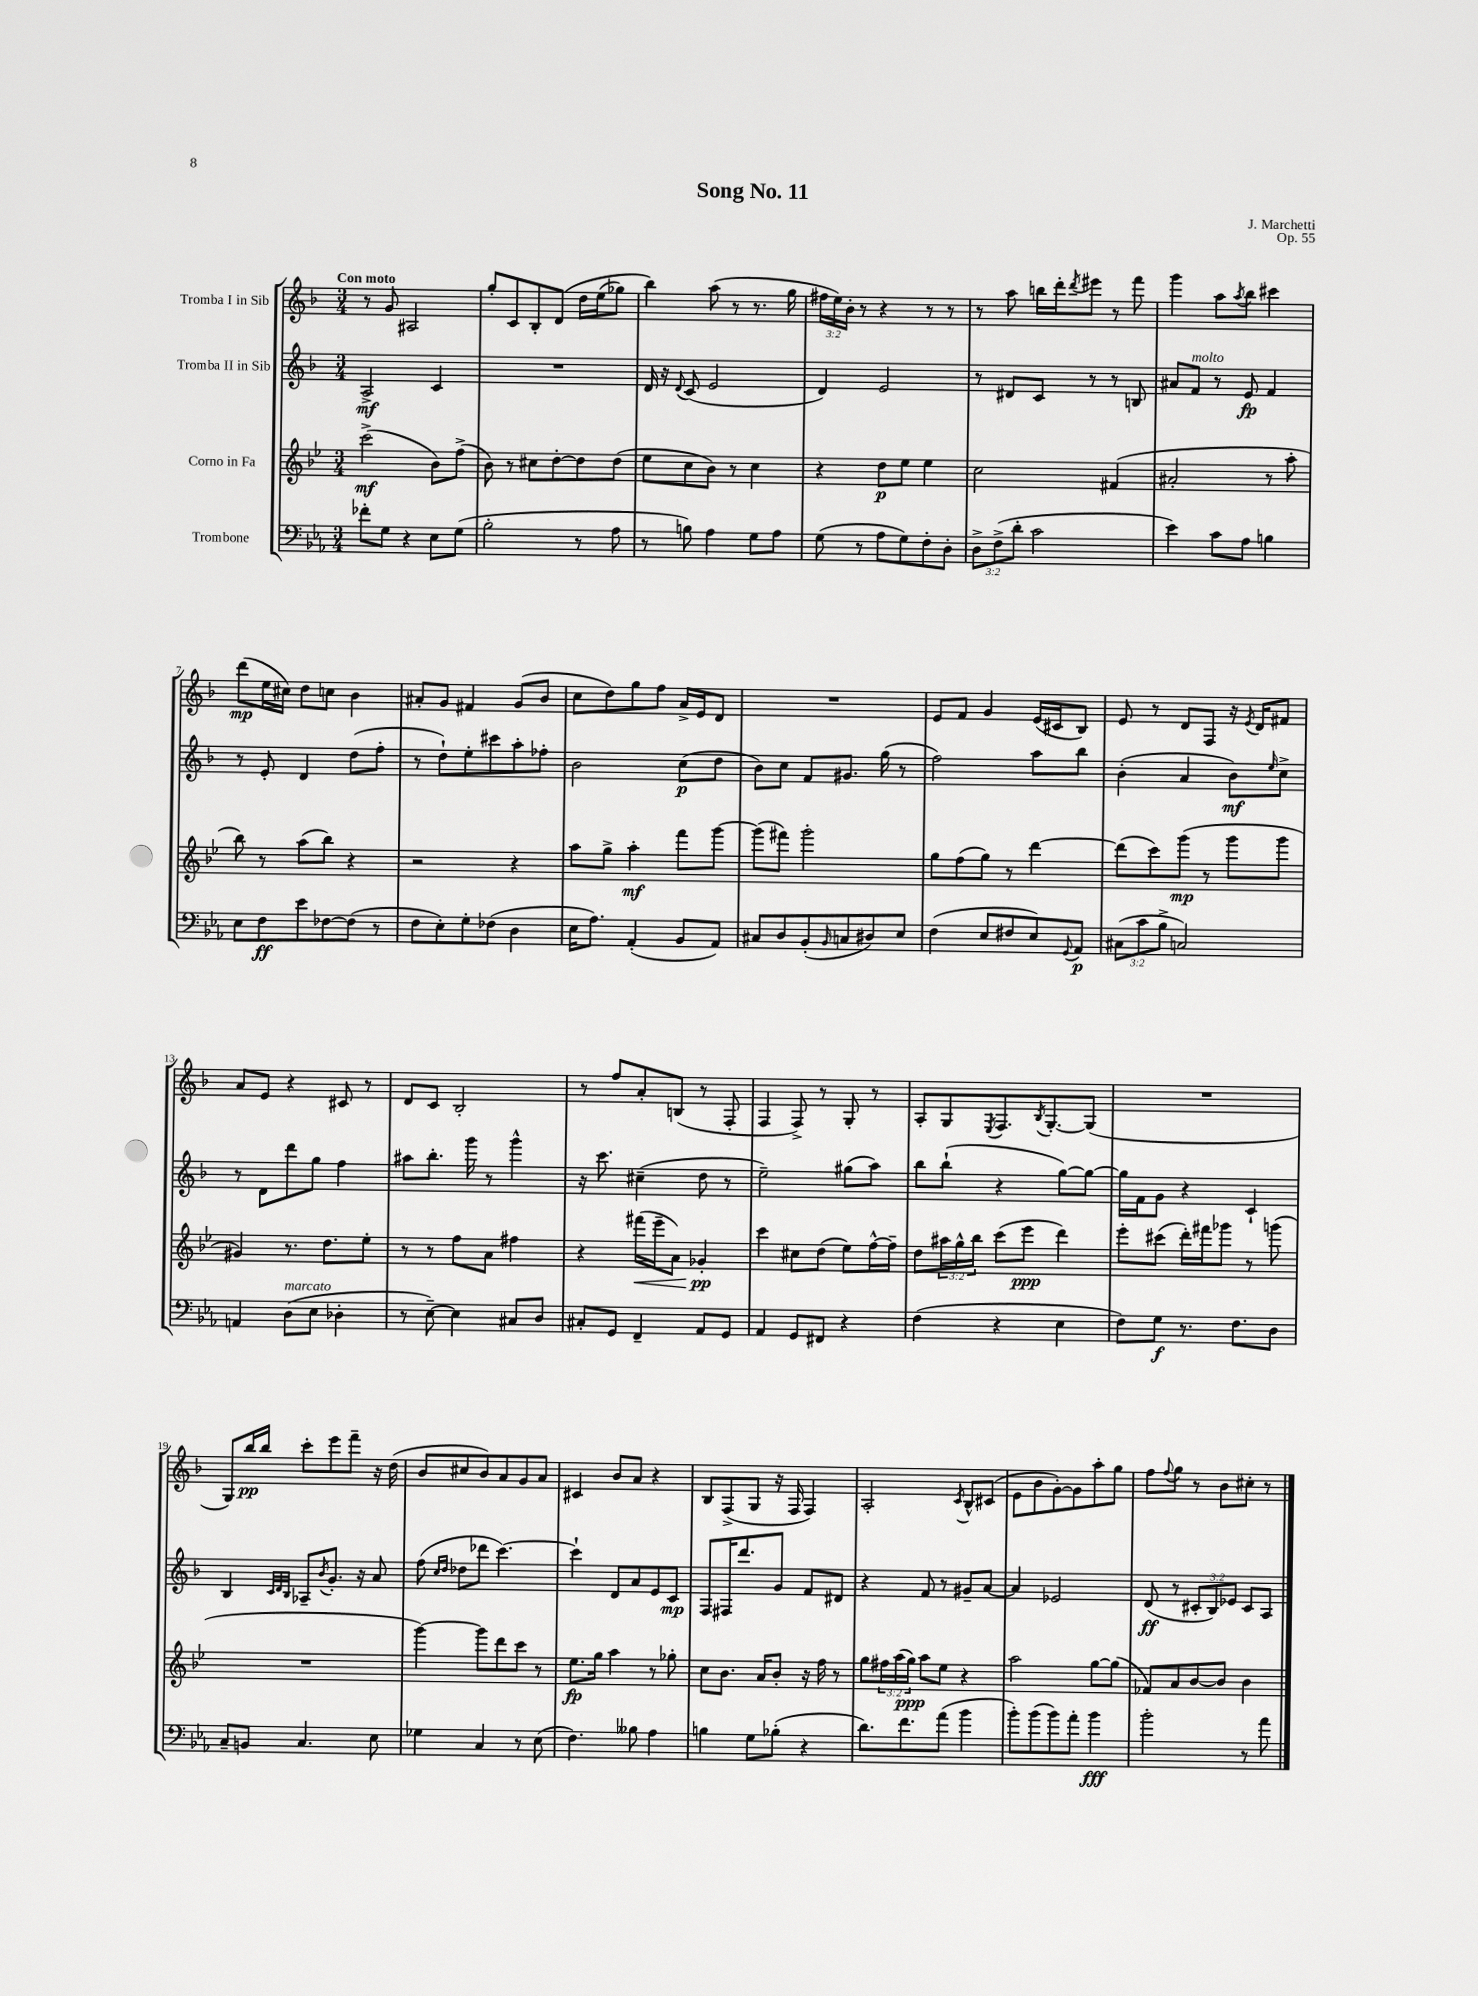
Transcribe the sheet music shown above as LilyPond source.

\header { title = "Song No. 11" composer = "J. Marchetti" opus = "Op. 55" }
<<
\new StaffGroup <<
\new Staff = "s0" \with { instrumentName = "Tromba I in Sib" } {
    \clef treble \key f \major \numericTimeSignature \time 3/4 \override Staff.TupletNumber.text = #tuplet-number::calc-fraction-text \tempo "Con moto"
    r8 g'8 ais2 |
    g''8-. c'8 bes8-. d'8\( d''16 e''16( ges''8) |
    bes''4\) a''8( r8 r8. g''16 |
    \tuplet 3/2 { fis''16 e''16) bes'16-. } r8 r4 r8 r8 |
    r8 a''8 b''16 d'''16-. \acciaccatura { d'''8 } eis'''8 r8 f'''8 |
    g'''4 a''8 \acciaccatura { a''8 } bes''8 cis'''4 |
    d'''8\mp( e''16 cis''16) d''8 c''8 bes'4 |
    ais'8-. g'8 fis'4 g'8( bes'8 |
    c''8 d''8) g''8 f''8 a'16-> e'16 d'8 |
    R2. |
    e'8 f'8 g'4 e'16( cis'16 bes8) |
    e'8 r8 d'8 f8 r16 \acciaccatura { e'8 } d'16 fis'8 |
    a'8 e'8 r4 cis'8 r8 |
    d'8 c'8 bes2-. |
    r8 f''8 a'8-. b8( r8 f8-. |
    f4 f8->) r8 g8-. r8 |
    a8-. g8 \acciaccatura { e8 } f8. \acciaccatura { bes8 } g8.~-. g8( |
    R2. |
    g8) bes''16\pp bes''16 c'''8-. e'''8 f'''8-- r16 d''16( |
    bes'8 cis''8 bes'8) a'8 g'8 a'8 |
    cis'4 bes'8 a'8 r4 |
    bes8 f8->( g8 r16 f16 f4) |
    a2-. \acciaccatura { c'8 } bes8-^ cis'8( |
    e'8 bes'8 g'8~-.) g'8 a''8-. g''8 |
    f''8 \appoggiatura { f''8 } g''8 r8 bes'8 cis''8-. r8 \bar "|." |
}
\new Staff = "s1" \with { instrumentName = "Tromba II in Sib" } {
    \clef treble \key f \major \numericTimeSignature \time 3/4 \override Staff.TupletNumber.text = #tuplet-number::calc-fraction-text
    a2->\mf c'4 |
    R2. |
    d'16 r16 \appoggiatura { d'8 } c'8( e'2 |
    d'4) e'2 |
    r8 dis'8 c'8 r8 r8 b8 |
    ais'8 f'8^\markup { \italic "molto" } r8 e'8\fp f'4 |
    r8 e'8-. d'4 d''8( f''8-. |
    r8 d''8-!) e''8-. cis'''8 a''8-. fes''8-. |
    bes'2 c''8\p( d''8 |
    bes'8) c''8 f'8 gis'8. g''16( r8 |
    f''2) a''8 bes''8 |
    bes'4-.( a'4 bes'8\mf) \grace { e''16 } c''8-> |
    r8 d'8 d'''8 g''8 f''4 |
    ais''8 bes''8.-. g'''16 r8 g'''4-^ |
    r16 c'''8. cis''4--( d''8 r8 |
    e''2--) gis''8( a''8) |
    bes''8 bes''8-!( r4 g''8~) g''8~ |
    g''16 f'16 g'8 r4 c'4-! |
    bes4 \grace { c'32 d'32 bes32 } aes8-- \acciaccatura { bes'8 } g'8.-. r16 a'8 |
    f''8( \grace { c''16 d''16 } des''8 des'''8 c'''4.~) |
    c'''4-! d'8 a'8 e'8 c'8\mp |
    f8 fis16 d'''8. g'8 f'8 dis'8 |
    r4 f'8 r8 gis'8-- a'8~ |
    a'4 ees'2 |
    d'8\ff( r8 \tuplet 3/2 { cis'8-. bes8) ees'8 } cis'8 a8 \bar "|." |
}
\new Staff = "s2" \with { instrumentName = "Corno in Fa" } {
    \clef treble \key bes \major \numericTimeSignature \time 3/4 \override Staff.TupletNumber.text = #tuplet-number::calc-fraction-text
    c'''2->\mf( bes'8) f''8->( |
    bes'8) r8 cis''8 d''8~-. d''8 d''8( |
    ees''8 c''8 bes'8) r8 c''4 |
    r4 d''8\p ees''8 ees''4 |
    c''2 fis'4( |
    ais'2-. r8 a''8-. |
    bes''8) r8 a''8( bes''8) r4 |
    r2 r4 |
    a''8 g''8-> a''4-.\mf f'''8 g'''8~ |
    g'''8( fis'''8) g'''2-. |
    g''8 f''8( g''8) r8 d'''4~ |
    d'''8( c'''8) g'''8\mp( r8 g'''8 g'''8 |
    gis'4) r8. d''8. ees''8-. |
    r8 r8 f''8 a'8 fis''4 |
    r4 fis'''16\<( ees'''16-- a'8) ges'4-.\pp\! |
    c'''4 cis''8 d''8( ees''8) f''16~-^ f''16-- |
    d''8 \tuplet 3/2 { ais''16 g''16-^ bes''16 } c'''8( ees'''8\ppp d'''4) |
    ees'''8-. cis'''8( d'''16-.) fis'''16 ges'''8 r8 g'''8( |
    R2. |
    g'''4~) g'''8 d'''8 c'''8 r8 |
    ees''8.\fp g''16 a''4 r8 ges''8-. |
    c''8 bes'8. a'16 bes'8-. r16 f''16 r8 |
    g''8 \tuplet 3/2 { fis''16 a''16( g''16\ppp) } a''8 ees''8 r4 |
    a''2 g''8~ g''8( |
    fes'8) a'8 bes'8~ bes'8 bes'4 \bar "|." |
}
\new Staff = "s3" \with { instrumentName = "Trombone" } {
    \clef bass \key ees \major \numericTimeSignature \time 3/4 \override Staff.TupletNumber.text = #tuplet-number::calc-fraction-text
    fes'8-. g8 r4 ees8 g8( |
    bes2-. r8 aes8 |
    r8 b8) aes4 g8 aes8 |
    g8( r8 aes8 g8) f8-. d8-. |
    \tuplet 3/2 { d8-> f8->( d'8-. } c'2 |
    ees'4) c'8 aes8 b4 |
    ees8 f8\ff ees'8 fes8~ fes8( r8 |
    f8 ees8-.) g8-. fes8( d4 |
    ees16 aes8.) aes,4-.( bes,8 aes,8) |
    cis8 d8 bes,8-.( \grace { bes,16 } c8 dis8) ees8 |
    f4( ees8 fis8 ees8) \appoggiatura { g,8 } aes,8\p |
    \tuplet 3/2 { cis8( c'8 bes8-> } c2) |
    a,4 d8^\markup { \italic "marcato" }( ees8 des4-. |
    r8 ees8~--) ees4 cis8 d8 |
    cis8-. g,8 f,4-- aes,8 g,8 |
    aes,4 g,8 fis,8 r4 |
    f4( r4 ees4 |
    f8) g8\f r8. f8. d8 |
    c8-- b,8 c4. ees8 |
    ges4 c4 r8 ees8( |
    f4.) beses8 aes4 |
    b4 g8 bes8-.( r4 |
    d'8.) f'8. aes'8( bes'4 |
    bes'8-.) bes'8( bes'8) aes'8-. bes'4\fff |
    bes'2-. r8 aes'8 \bar "|." |
}
>>
>>
